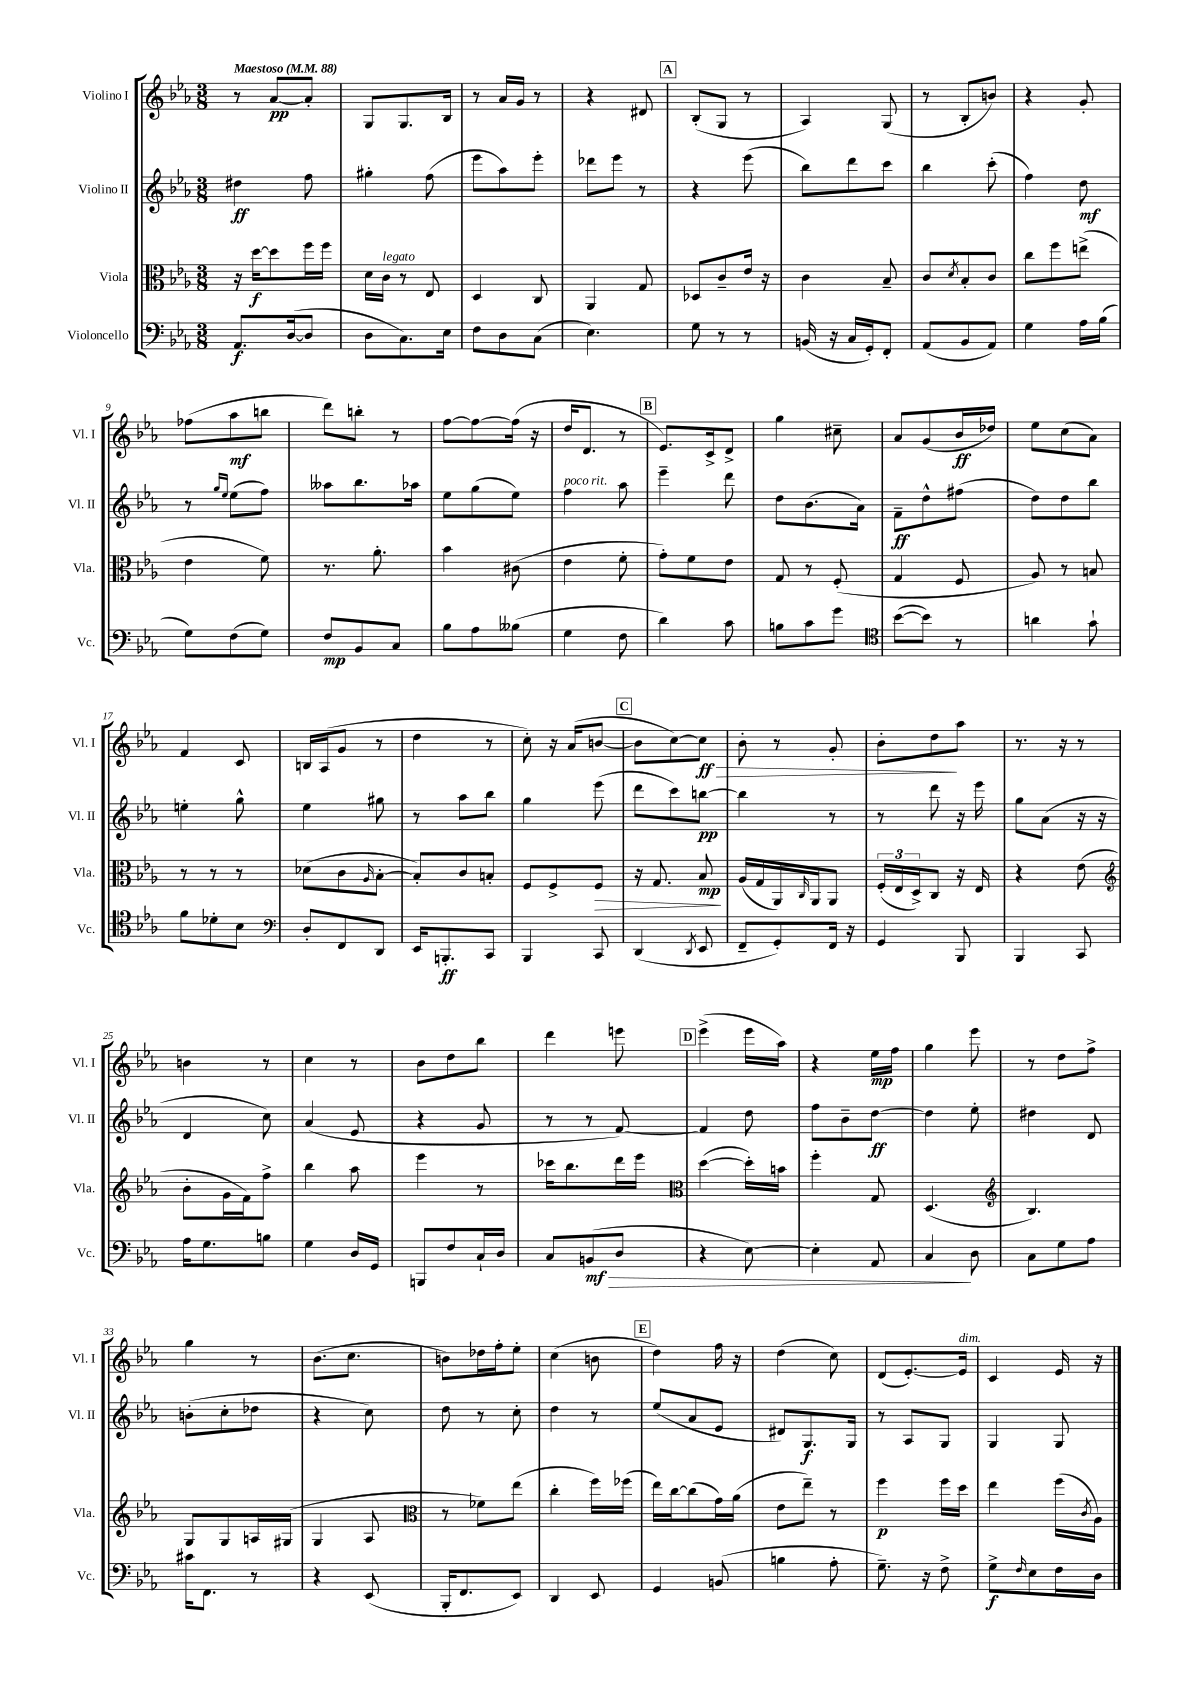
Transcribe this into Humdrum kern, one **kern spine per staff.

**kern	**dynam	**kern	**dynam	**kern	**dynam	**kern	**dynam
*part4	*part4	*part3	*part3	*part2	*part2	*part1	*part1
*staff4	*staff4	*staff3	*staff3	*staff2	*staff2	*staff1	*staff1
*I"Violoncello	*	*I"Viola	*	*I"Violino II	*	*I"Violino I	*
*I'Vc.	*	*I'Vla.	*	*I'Vl. II	*	*I'Vl. I	*
*clefF4	*	*clefC3	*	*clefG2	*	*clefG2	*
*k[b-e-a-]	*	*k[b-e-a-]	*	*k[b-e-a-]	*	*k[b-e-a-]	*
*M3/8	*	*M3/8	*	*M3/8	*	*M3/8	*
*MM88	*	*MM88	*	*MM88	*	*MM88	*
=1	=1	=1	=1	=1	=1	=1	=1
!	!	!	!	!	!	!LO:TX:a:B:t=Maestoso	!
8.AA-/L	f	16r	.	4dd#X\	ff	8r	.
.	.	[16dd\KL	f	.	.	.	.
.	.	8dd\]	.	.	.	[8a-/L	pp
([16D/k	.	.	.	.	.	.	.
8D/J]	.	16ff\L	.	8ff\	.	8a-'/J]	.
.	.	16ff\JJ	.	.	.	.	.
=2	=2	=2	=2	=2	=2	=2	=2
8D\L	.	16d\LL	.	4gg#X'\	.	8G/L	.
!	!	!LO:TX:a:i:t=legato	!	!	!	!	!
.	.	16c\JJ	.	.	.	.	.
8.C\)	.	8r	.	.	.	8.G/	.
.	.	8E-/	.	(8ff\	.	.	.
16E-\Jk	.	.	.	.	.	16B-/Jk	.
=3	=3	=3	=3	=3	=3	=3	=3
8F\L	.	4D/	.	8eee-\L	.	8r	.
8D\	.	.	.	8aa-\)	.	16a-/LL	.
.	.	.	.	.	.	16g/JJ	.
(8C\J	.	8C/	.	8eee-'\J	.	8r	.
=4	=4	=4	=4	=4	=4	=4	=4
4.E-\)	.	4AA-/	.	8ddd-X\L	.	4r	.
.	.	.	.	8eee-\J	.	.	.
.	.	8G/	.	8r	.	8d#X/	.
!!LO:REH:place=s1:t=A
=5	=5	=5	=5	=5	=5	=5	=5
8G\	.	8D-X/L	.	4r	.	(8B-'/L	.
8r	.	8c~/	.	.	.	8G/J	.
8r	.	16e-/Jk	.	(8eee-\	.	8r	.
.	.	16r	.	.	.	.	.
=6	=6	=6	=6	=6	=6	=6	=6
(16BBn/	.	4c\	.	8bb-\L)	.	4A-/)	.
16r	.	.	.	.	.	.	.
16C/LL	.	.	.	8ddd\	.	.	.
16GG'/J)	.	.	.	.	.	.	.
8FF'/J	.	8B-~/	.	8ccc\J	.	(8G/	.
=7	=7	=7	=7	=7	=7	=7	=7
(8AA-/L	.	8c/L	.	4bb-\	.	8r	.
.	.	8qd/	.	.	.	.	.
8BB-/	.	8B-'/	.	.	.	8B-'/L	.
8AA-/J)	.	8c/J	.	(8ccc'\	.	8bn/J)	.
=8	=8	=8	=8	=8	=8	=8	=8
4G\	.	8cc\L	.	4ff\)	.	4r	.
.	.	8ff\	.	.	.	.	.
16A-\LL	.	(8een^\J	.	8dd\	mf	8g'/	.
(16B-\JJ	.	.	.	.	.	.	.
!!LO:LB:g=z
=9	=9	=9	=9	=9	=9	=9	=9
8G\L)	.	4e-\	.	8r	.	(8ff-X\L	.
.	.	.	.	16qqgg/LL	.	.	.
.	.	.	.	16qqee-/JJ	.	.	.
(8F\	.	.	.	(8ee-\L	.	8aa-\	mf
8G\J)	.	8f\)	.	8ff\J)	.	8bbn\J	.
=10	=10	=10	=10	=10	=10	=10	=10
8F/L	mp	8.r	.	8aa--X\L	.	8ddd\L)	.
8BB-/	.	.	.	8.bb-\	.	8bbn'\J	.
.	.	8.a-'\	.	.	.	.	.
8C/J	.	.	.	.	.	8r	.
.	.	.	.	16aa-X\Jk	.	.	.
=11	=11	=11	=11	=11	=11	=11	=11
8B-\L	.	4b-\	.	8ee-\L	.	[8ff\L	.
8A-\	.	.	.	(8gg\	.	8ff\_	.
(8B--X\J	.	(8c#X\	.	8ee-\J)	.	(16ff\Jk]	.
.	.	.	.	.	.	16r	.
=12	=12	=12	=12	=12	=12	=12	=12
!	!	!	!	!LO:TX:a:i:t=poco rit.	!	!	!
4G\	.	4e-\	.	4ff\	.	16dd/KL	.
.	.	.	.	.	.	8.d/J	.
8F\	.	8f'\	.	8aa-\	.	8r	.
!!LO:REH:place=s1:t=B
=13	=13	=13	=13	=13	=13	=13	=13
4d\)	.	8g'\L)	.	4eee-~\	.	8.e-/L)	.
.	.	8f\	.	.	.	.	.
.	.	.	.	.	.	16c^/k	.
8c\	.	8e-\J	.	8ddd\	.	8d^/J	.
=14	=14	=14	=14	=14	=14	=14	=14
8Bn\L	.	8G/	.	8dd\L	.	4gg\	.
8c\	.	8r	.	(8.b-\	.	.	.
8g\J	.	(8F'/	.	.	.	8cc#X~\	.
.	.	.	.	16a-\Jk)	.	.	.
=15	=15	=15	=15	=15	=15	=15	=15
*clefC4	*	*	*	*	*	*	*
([8b-\L	.	4G/	.	8f~\L	ff	8a-/L	.
8b-\J])	.	.	.	8dd^^\	.	(8g/	.
8r	.	8F/	.	(8ff#X\J	.	16b-/L	ff
.	.	.	.	.	.	16dd-X/JJ)	.
=16	=16	=16	=16	=16	=16	=16	=16
4an\	.	8A-/)	.	8dd\L)	.	8ee-\L	.
.	.	8r	.	8dd\	.	(8cc\	.
8g`\	.	8Bn/	.	8bb-\J	.	8a-\J)	.
!!LO:LB:g=z
=17	=17	=17	=17	=17	=17	=17	=17
8f\L	.	8r	.	4een'\	.	4f/	.
8d-X'\	.	8r	.	.	.	.	.
8B-\J	.	8r	.	8gg^^\	.	8c/	.
=18	=18	=18	=18	=18	=18	=18	=18
*clefF4	*	*	*	*	*	*	*
8D'/L	.	(8d-X\L	.	4ee-\	.	16Bn/LL	.
.	.	.	.	.	.	(16A-/J	.
8FF/	.	8c\	.	.	.	8g/J	.
.	.	16qqA-/	.	.	.	.	.
8DD/J	.	[8B-'\J	.	8gg#X\	.	8r	.
=19	=19	=19	=19	=19	=19	=19	=19
16EE-/KL	.	8B-'/L])	.	8r	.	4dd\	.
8.BBBn'/	ff	.	.	.	.	.	.
.	.	8c/	.	8aa-\L	.	.	.
8CC/J	.	8Bn'/J	.	8bb-\J	.	8r	.
=20	=20	=20	=20	=20	=20	=20	=20
4BBB-/	.	8F/L	.	4gg\	.	8cc'\)	.
.	.	8F^/	.	.	.	16r	.
.	.	.	.	.	.	(16a-/KL	.
!	!	!	!LO:HP:b	!	!	!	!
8CC/	.	8F/J	>	(8eee-\	.	[8bn/J	.
!!LO:REH:place=s1:t=C
=21	=21	=21	=21	=21	=21	=21	=21
(4DD/	.	16r	.	8ddd\L	.	8b\L]	.
.	.	8.G/	.	.	.	.	.
.	.	.	.	8ccc\)	.	[8cc\)	.
8qDD/	.	.	.	.	.	.	.
!	!	!	!	!	!	!	!LO:HP:b
8EE-/	.	8B-/	mp	[8bbn\J	pp	8cc\J]	> ff
.	.	.	]	.	.	.	.
=22	=22	=22	=22	=22	=22	=22	=22
8FF~/L	.	(16A-/LL	.	4bb\]	.	8b-'\	.
.	.	16G/	.	.	.	.	.
8GG'/)	.	16AA-/)	.	.	.	8r	.
.	.	16qqC/	.	.	.	.	.
.	.	16AA-/J	.	.	.	.	.
16FF/Jk	.	8AA-/J	.	8r	.	8g'/	.
16r	.	.	.	.	.	.	.
=23	=23	=23	=23	=23	=23	=23	=23
4GG/	.	(24F'/LL	.	8r	.	8b-'\L	.
.	.	24E-/	.	.	.	.	.
.	.	24D^/J)	.	.	.	.	.
.	.	8C/J	.	8ddd\	.	8dd\	.
8BBB-/	.	16r	.	16r	.	8aa-\J	]
.	.	16E-/	.	16eee-\	.	.	.
=24	=24	=24	=24	=24	=24	=24	=24
4BBB-/	.	4r	.	8gg\L	.	8.r	.
.	.	.	.	(8a-\J	.	.	.
.	.	.	.	.	.	16r	.
8CC/	.	(8e-\	.	16r	.	8r	.
.	.	.	.	16r	.	.	.
!!LO:LB:g=z
=25	=25	=25	=25	=25	=25	=25	=25
*	*	*clefG2	*	*	*	*	*
16A-\KL	.	8b-'\L	.	4d/	.	4bn\	.
8.G\	.	.	.	.	.	.	.
.	.	16g\L	.	.	.	.	.
.	.	16f\J)	.	.	.	.	.
8Bn\J	.	8ff^\J	.	8cc\)	.	8r	.
=26	=26	=26	=26	=26	=26	=26	=26
4G\	.	4bb-\	.	(4a-/	.	4cc\	.
16D/LL	.	8aa-\	.	8e-/	.	8r	.
16GG/JJ	.	.	.	.	.	.	.
=27	=27	=27	=27	=27	=27	=27	=27
8BBBn/L	.	4eee-\	.	4r	.	8b-\L	.
8F/	.	.	.	.	.	8dd\	.
16C`/L	.	8r	.	8g/	.	8bb-\J	.
16D/JJ	.	.	.	.	.	.	.
=28	=28	=28	=28	=28	=28	=28	=28
8C/L	.	16ccc-X\KL	.	8r	.	4ddd\	.
.	.	8.bb-\	.	.	.	.	.
!	!LO:HP:b	!	!	!	!	!	!
(8BBn/	> mf	.	.	8r	.	.	.
8D/J	.	16ddd\L	.	[8f/)	.	8eeen\	.
.	.	16eee-\JJ	.	.	.	.	.
!!LO:REH:place=s1:t=D
=29	=29	=29	=29	=29	=29	=29	=29
*	*	*clefC3	*	*	*	*	*
4r	.	([4dd\	.	4f/]	.	(4eee-^\	.
[8E-\)	.	16dd'\LL])	.	8dd\	.	16eee-\LL	.
.	.	16bn\JJ	.	.	.	16aa-\JJ)	.
=30	=30	=30	=30	=30	=30	=30	=30
4E-'\]	.	4ff'\	.	8ff\L	.	4r	.
.	.	.	.	8b-~\	.	.	.
8AA-/	.	8G/	.	[8dd\J	ff	16ee-\LL	mp
.	.	.	.	.	.	16ff\JJ	.
=31	=31	=31	=31	=31	=31	=31	=31
4C/	.	(4.D/	.	4dd\]	.	4gg\	.
8D\	]	.	.	8ee-'\	.	8eee-\	.
=32	=32	=32	=32	=32	=32	=32	=32
*	*	*clefG2	*	*	*	*	*
8C\L	.	4.B-/)	.	4dd#X\	.	8r	.
8G\	.	.	.	.	.	8dd\L	.
8A-\J	.	.	.	8d/	.	8ff^\J	.
!!LO:LB:g=z
=33	=33	=33	=33	=33	=33	=33	=33
16c#X\KL	.	8G/L	.	(8bn'\L	.	4gg\	.
8.FF\J	.	.	.	.	.	.	.
.	.	8G/	.	8cc'\	.	.	.
8r	.	16An/L	.	8dd-X\J	.	8r	.
.	.	(16G#X/JJ	.	.	.	.	.
=34	=34	=34	=34	=34	=34	=34	=34
4r	.	4G/	.	4r	.	(8.b-\L	.
.	.	.	.	.	.	8.cc\J	.
(8EE-/	.	8A-/	.	8cc\)	.	.	.
=35	=35	=35	=35	=35	=35	=35	=35
*	*	*clefC3	*	*	*	*	*
16BBB-'/KL	.	8r	.	8dd\	.	8bn\L)	.
8.FF/	.	.	.	.	.	.	.
.	.	8f-X\L)	.	8r	.	16dd-X\L	.
.	.	.	.	.	.	16ff'\J	.
8EE-/J)	.	(8ee-\J	.	8cc'\	.	8ee-'\J	.
=36	=36	=36	=36	=36	=36	=36	=36
4DD/	.	4cc'\	.	4dd\	.	(4cc\	.
8EE-/	.	16ff\LL)	.	8r	.	8bn\	.
.	.	(16ff-X\JJ	.	.	.	.	.
!!LO:REH:place=s1:t=E
=37	=37	=37	=37	=37	=37	=37	=37
4GG/	.	16ee-\LL)	.	(8ee-/L	.	4dd\)	.
.	.	[16cc\J	.	.	.	.	.
.	.	(8cc\]	.	8a-/	.	.	.
(8BBn/	.	16g\L)	.	8e-/J	.	16ff\	.
.	.	(16a-\JJ	.	.	.	16r	.
=38	=38	=38	=38	=38	=38	=38	=38
4Bn\	.	8e-\L	.	8d#X/L)	.	(4dd\	.
.	.	8ee-~\J)	.	8.G/	f	.	.
8A-'\	.	8r	.	.	.	8cc\)	.
.	.	.	.	16G/Jk	.	.	.
=39	=39	=39	=39	=39	=39	=39	=39
8.G~\)	.	4ff\	p	8r	.	(8d/L	.
.	.	.	.	8A-/L	.	[8.e-'/)	.
16r	.	.	.	.	.	.	.
8F^\	.	16ff\LL	.	8G/J	.	.	.
!	!	!	!	!	!	!LO:TX:a:i:t=dim.	!
.	.	16dd\JJ	.	.	.	16e-/Jk]	.
=40	=40	=40	=40	=40	=40	=40	=40
8G^\L	f	4ee-\	.	4G/	.	4c/	.
16qqF/	.	.	.	.	.	.	.
8E-\	.	.	.	.	.	.	.
16F\L	.	(16ff\LL	.	8G/	.	16e-/	.
.	.	8qc/	.	.	.	.	.
16D\JJ	.	16A-\JJ)	.	.	.	16r	.
==	==	==	==	==	==	==	==
*-	*-	*-	*-	*-	*-	*-	*-
